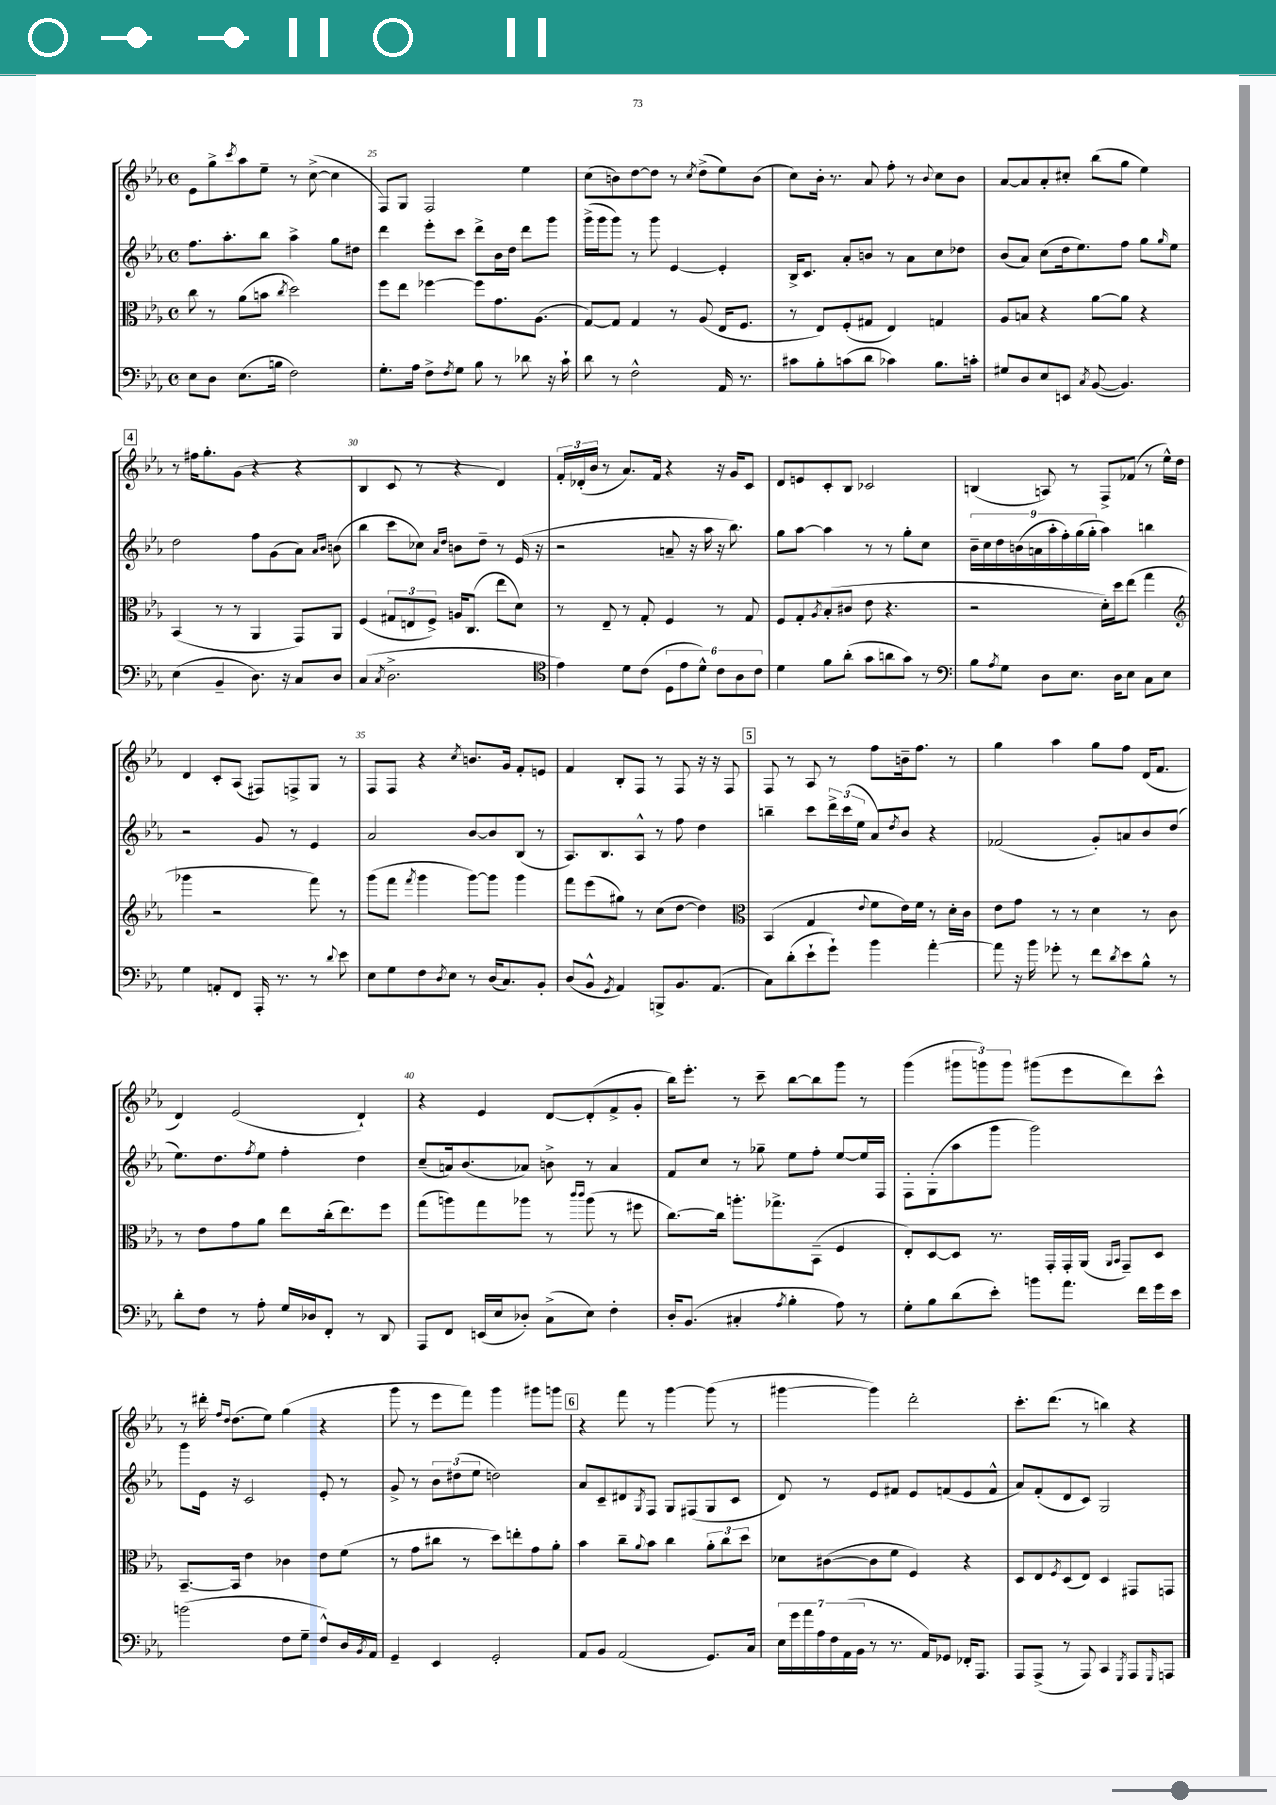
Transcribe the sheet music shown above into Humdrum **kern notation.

**kern	**kern	**kern	**kern
*staff4	*staff3	*staff2	*staff1
*clefF4	*clefC3	*clefG2	*clefG2
*k[b-e-a-]	*k[b-e-a-]	*k[b-e-a-]	*k[b-e-a-]
*M4/4	*M4/4	*M4/4	*M4/4
*met(c)	*met(c)	*met(c)	*met(c)
8E-	8cc	8.ff	8e-
8D	8r	.	8gg^
.	.	8.aa-'	.
.	.	.	8qccc
(8.E-	(8a-	.	8aa-
.	8b	8bb-	8ee-~
16B	.	.	.
.	8qcc	.	.
2F)	2dd)	4aa-^	8r
.	.	.	([8cc^
.	.	8gg	4cc]
.	.	8dd#	.
=	=	=	=
8.G'	8ff	4ddd	8F)
.	8ee-	.	8G
16A-	.	.	.
8F^	[4ff-	8eee-'	2F
8qF	.	.	.
8G	.	8ccc	.
8B-	8ff-]	8ddd^	.
8r	8.g	16b-	.
.	.	16dd	.
8d-	.	8ddd	4ee-
.	(8.A-	.	.
16r	.	8ggg	.
16c`	.	.	.
=	=	=	=
8d	[8G)	(16ggg^	(8cc
.	.	16ggg	.
8r	8G]	8ggg)	8b)
2F^^	4G	8r	[8dd
.	.	8ggg	8dd]
.	8r	[4e-	8r
.	.	.	8qcc
.	(8A-	.	(8dd^
16AA-	16E-	4e-']	8ee-)
8.r	8.F	.	.
.	.	.	(8b
=	=	=	=
8c#	8r	16B-^	8cc)
.	.	8.c	.
8B-'	8E-)	.	16b-'
.	.	.	8.r
(8c	(8F'	8a-'	.
8d	8G#	8b	8a-
4c-)	4E-)	8r	8ff'
.	.	8a-	8r
.	.	.	8qqb-
8.B-	4G	8cc	8cc
.	.	8dd-	8b-
16c'	.	.	.
=	=	=	=
8G#	8A-	(8b-	[8a-
8D	8B	8a-)	8a-]
8E-	4r	(8cc	8a-'
8EE	.	16dd	8cc#'
.	.	8.ee-)	.
8qC	.	.	.
([8BB-	[8a-	.	(8bb-
4.BB-])	8a-]	8ff	8gg
.	4r	8gg	4ee-)
.	.	16qqgg	.
.	.	8ee-	.
=	=	=	=
(4E-	(4BB-	2dd	8r
.	.	.	16ff#
.	.	.	8.gg'
4BB-~	8r	.	.
.	8r	.	(8g
8.D)	4AA-	8ff	4r
.	.	(8g	.
16r	.	.	.
8C	8GG)	8a-)	4r
.	.	16qqa-	.
.	.	16qqb-	.
8D	8AA-	(8b	.
=	=	=	=
(4C	(4F	4bb-	4B-
8qC	.	.	.
2.D^	12G#	8ccc	8c
.	12E	.	.
.	.	8cc-)	8r
.	12F^)	.	.
.	.	16qqa-	.
.	.	16qqdd	.
.	16A	8b	4r
.	(8.C	.	.
.	.	8dd~	.
.	8ee-	8r	4d)
.	8d)	(16e-	.
.	.	16r	.
=	=	=	=
*clefC4	*	*	*
4e-)	8r	2r	24f'
.	.	.	(24d-'
.	.	.	24b-
.	8E-~	.	8r
8d	8r	.	8.a-)
(8c	8G'	.	.
.	.	.	16f
12D	4F	8a~	4r
12e-	.	.	.
.	.	16r	.
12d^^)	.	.	.
.	.	16aa-	.
12c	8r	16r	16r
.	.	8.bb-)	16g
12A-	.	.	.
.	8G	.	8c
12c	.	.	.
=	=	=	=
4d	8F	8gg	8d
.	8G'	[8aa-	8e
.	8qA-	.	.
8f	(8B-'	4aa-]	8c'
(8a-'	8c#	.	8B-
8g	8e-	8r	2c-
8a	4.r	8r	.
8g)	.	8gg'	.
8r	.	8cc	.
=	=	=	=
*clefF4	*	*	*
8B-	2r	18b-~	(4B
.	.	18cc	.
.	.	18dd	.
8qA-	.	.	.
8G	.	.	.
.	.	(18b	.
.	.	18a	.
8D	.	.	8A)
.	.	18aa-'	.
.	.	18ff')	.
8.E-	.	.	8r
.	.	(18gg	.
.	.	18gg'	.
.	16d')	4aa-)	8F^
16D	16dd	.	.
8E-	(8ee-	.	(8f-
8C	4gg	4bb	8r
8E-	.	.	16ee-^^)
.	.	.	16dd
=	=	=	=
*	*clefG2	*	*
4G	4ggg-	2r	4d
8AA'	2r	.	8c'
8FF	.	.	(8A-
16AAA-'	.	8g	8F#)
8.r	.	.	.
.	.	8r	8F^
8r	8fff)	4e-	8G
8qqd	.	.	.
8e-	8r	.	8r
=	=	=	=
8E-	(8ggg	2a-	8F
8G	8fff	.	8F
.	8qfff	.	.
8F	4ggg	.	4r
8qD	.	.	.
8E-	.	.	.
.	.	.	8qcc
8r	[8ggg)	[8b-	8.b
(16D	8ggg]	8b-]	.
8.C)	.	.	16g
.	4ggg	(8B-	8f'
8BB-'	.	8r	8e
=	=	=	=
(8D	8fff	8.A-)	4f
8BB-^^	(8eee-	.	.
.	.	8.B-	.
8qGG	.	.	.
4AA-)	8gg#)	.	8B-'
.	8r	8A-^^	8F
8BBB^	(8cc	8r	8r
8.BB-	[8dd	8ff	8F
.	4dd])	4dd	16r
(8.AA-	.	.	16r
.	.	.	8F
=	=	=	=
*	*clefC3	*	*
8C)	(4BB-	4bb~	8F
(8d'	.	.	8r
8e-`	4G	8ccc	8A-
8g`)	.	24ddd^	8r
.	.	(24ccc	.
.	.	24ee-	.
.	8qqe-	.	.
4b-	8f	8a-)	8ff
.	.	8qdd	.
.	16e-)	8b-	16b~
.	16f	.	8.ff
[4a-'	8r	4r	.
.	16d'	.	8r
.	16c	.	.
=	=	=	=
8a-]	8e-	(2f-	4gg
16r	8g	.	.
16b-	.	.	.
8g-'	8r	.	4aa-
8r	8r	.	.
8f	4d	8g')	8gg
8qd	.	.	.
8e-	.	8a	8ff
8B-^^	8r	8b-	(16d
.	.	.	8.f
8r	8c	(8dd	.
=	=	=	=
8d'	8r	8.ee-)	4d)
8F	8e-	.	.
.	.	8.dd	.
8r	8g	.	(2e-
.	.	8qff	.
8A-'	8a-	8ee-	.
16G	8ee-	4ff'	.
16D-	.	.	.
8FF'	(16cc'	.	.
.	8.ee-)	.	.
8r	.	4dd	4d`)
8DD	8ff	.	.
=	=	=	=
8AAA-	(8gg	(8cc~	4r
8FF	8aa)	16a)	.
.	.	(8.b-	.
(16EE	8gg	.	4e-
16E-	.	.	.
8D-')	8aa-	8a-)	.
(8C^	8r	8b^	[8d
.	16qqccc	.	.
.	16qqccc	.	.
8E-)	(8aa-	8r	(8d']
4F'	8r	4a-	8f^
.	8ff#	.	8g'
=	=	=	=
16D'	[8.cc)	8f	16bb-)
(8.BB-	.	.	8.eee-'
.	.	8cc	.
.	16cc]	.	.
4C#'	8.aa'	8r	8r
.	.	8gg-~	8ccc~
.	8.gg-^	.	.
8qA-	.	.	.
4B-'	.	8ee-	[8bb-
.	(8BB-~	8ff'	8bb-]
8A-)	4F	[8ee-	8ggg
8r	.	16ee-]	8r
.	.	16F	.
=	=	=	=
8G'	8E-')	8F'	(4ggg
8B-	[8D	(8G'	.
(8d	8D]	8aa-	12ggg#
.	.	.	12ggg)
8e-')	8.r	8ggg	.
.	.	.	12ggg
8b	.	2ggg)	(8ggg#
.	16GG'	.	.
8.a-	16GG'	.	8eee-
.	(16AA-	.	.
.	16qqAA-	.	.
.	16qqBB-	.	.
.	8GG~)	.	8ddd)
16f	.	.	.
16g	8D	.	8ccc^^
16e-	.	.	.
=	=	=	=
(2b	[8.BB-~	8ggg	8r
.	.	16e-	16ddd#'
.	.	.	16qqff
.	.	.	16qqdd
.	16BB-]	16r	(8.dd
.	4e-	2c	.
.	.	.	8ee-)
8F	4c-	.	(4gg
8G~	.	.	.
8F^^)	8e-	8e-'	4r
16D	(8f	8r	.
8qBB-	.	.	.
16AA-	.	.	.
=	=	=	=
4GG~	8r	8g^	8ggg
.	8g	8r	8r
4EE-	8cc#	12b-	8eee-
.	.	(12dd#	.
.	8r	.	8fff)
.	.	12ee-	.
2GG'	8dd)	2dd)	4ggg
.	8ee'	.	.
.	8g	.	8ggg#
.	8a-'	.	8ggg
=	=	=	=
8AA-	4b-	8a-	4r
8BB-	.	8c~	.
(2AA-	8cc~	8d#	8fff
.	8qqa-	8qG	.
.	8b-	8F	8r
.	4cc	8G	[4ggg
.	.	(8F#	.
8.GG)	12a-'	8G	(8ggg]
.	12cc	.	.
.	.	8c	8r
.	12dd	.	.
16C	.	.	.
=	=	=	=
28E-	8d-	8d)	[4ggg#
28g	.	.	.
28a-	.	.	.
28A-	.	.	.
.	([8c#	8r	.
28F	.	.	.
(28AA-	.	.	.
28BB-	.	.	.
8r	8c#]	8e-	4ggg#])
8.r	8f	8f#	.
.	4F)	8e-	2ddd'
16AA-)	.	.	.
8GG-	.	(8f	.
16FF-'	4r	8e-	.
8.AAA-	.	.	.
.	.	8f^^	.
=	=	=	=
8AAA-	8D	8a-)	8.ccc'
(8AAA-^	8E-	(8f'	.
.	.	.	(8.ddd
.	8qF	.	.
8r	(8D	8d	.
8AAA-)	8E-)	8c)	8r
4CC	4D	2G	4bb)
8qGGG	.	.	.
8AAA-	8GG#	.	4r
16qqGGG	.	.	.
8AAA	8GG	.	.
==	==	==	==
*-	*-	*-	*-
